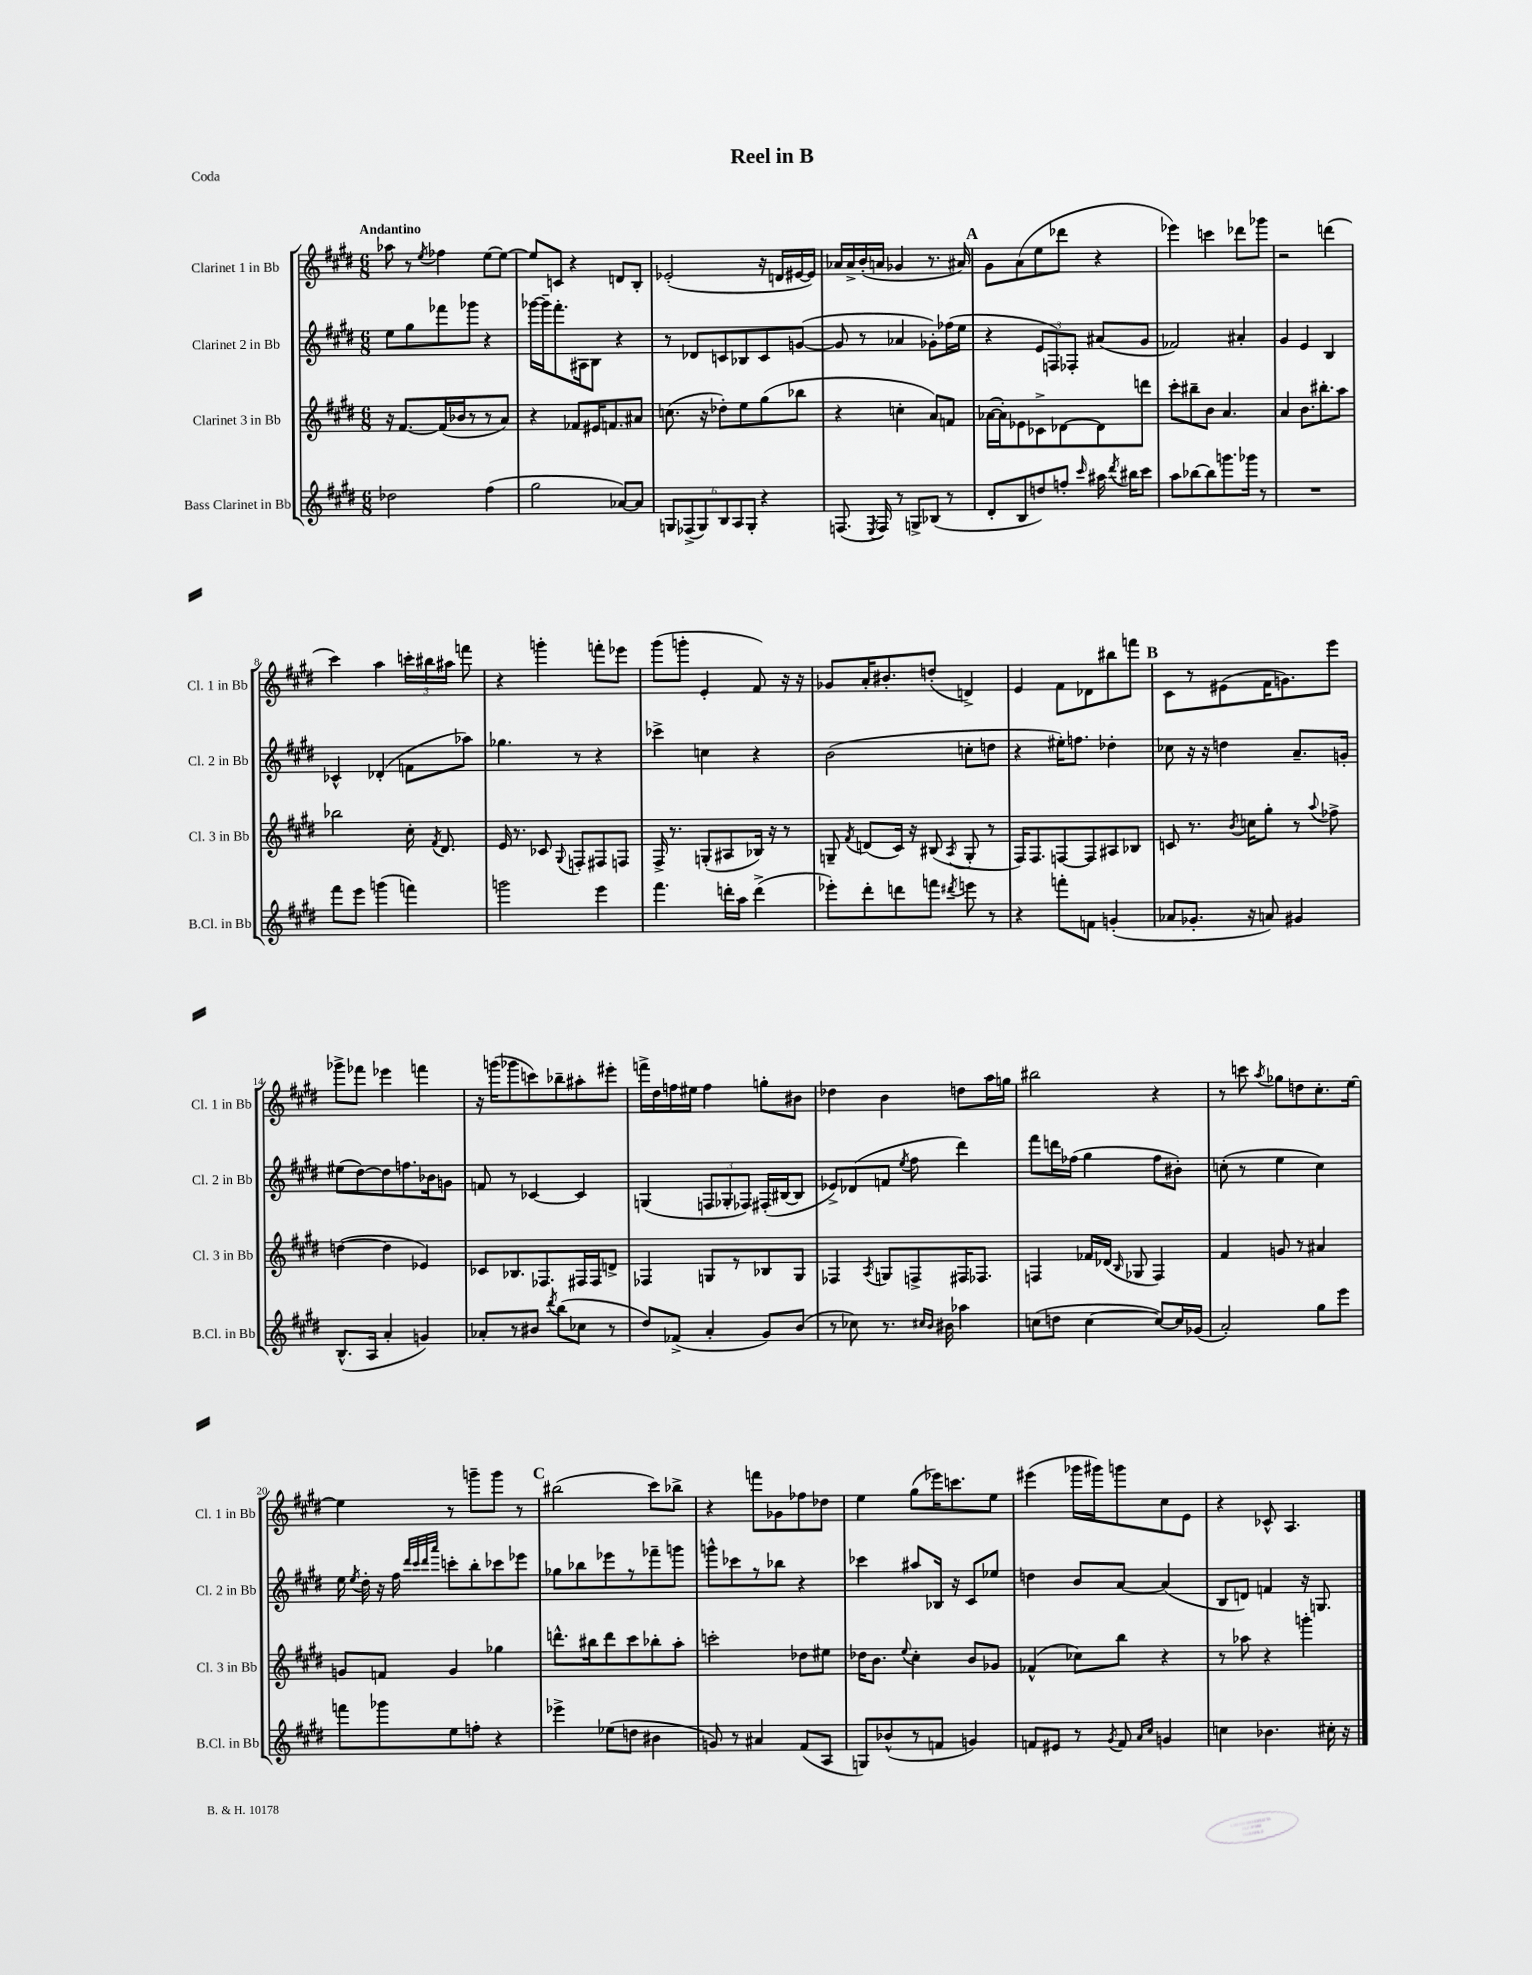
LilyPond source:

\header { title = "Reel in B" piece = "Coda" }
<<
\new StaffGroup <<
\new Staff = "s0" \with { instrumentName = "Clarinet 1 in Bb" shortInstrumentName = "Cl. 1 in Bb" } {
    \clef treble \key e \major \numericTimeSignature \time 6/8 \tempo "Andantino"
    \autoBeamOff aes''8 r8 \acciaccatura { e''8 } fes''4 e''8[~ e''8]~ |
    e''8[ c'8] r4 d'8[ b8]-. |
    ees'2-.( r16 d'16[ eis'16~ eis'16]) |
    aes'16[ aes'16-> b'16-.( a'16] ges'4 r8. ais'16) |
    \mark \markup { \bold "A" } gis'8[ a'8( e''8 des'''8] r4 |
    ees'''4) c'''4 des'''8[ ges'''8] |
    r2 d'''4( |
    cis'''4) a''4 \tuplet 3/2 { c'''16[-. bis''16 ais''16] } f'''8 |
    r4 g'''4-. f'''8[-. ees'''8] |
    gis'''8[( g'''8]-. e'4-. fis'8) r16 r16 |
    ges'8[ a'16-. bis'8.-. d''8]-.( d'4->) |
    e'4 fis'8[ des'8 bis''8 f'''8] |
    \mark \markup { \bold "B" } cis'8[ r8 eis'8( fis'16 g'8.) e'''8] |
    ges'''8[-> fes'''8] ees'''4 f'''4 |
    r16 g'''16[( ges'''8 c'''8) bes''8-- ais''8-. eis'''8]-. |
    f'''16[-> dis''16 f''16 eis''16] f''4 g''8[-. bis'8] |
    des''4 b'4 d''8[ a''16 g''16] |
    bis''2 r4 |
    r8 c'''8 \acciaccatura { a''8 } ges''8[ d''8 cis''8.-. e''16]~ |
    e''4 r8 g'''8[-- g'''8] r8 |
    \mark \markup { \bold "C" } bis''2( cis'''8[) bes''8]-> |
    r4 f'''8[ ges'8 fes''8 des''8] |
    e''4 gis''8[( ees'''16) c'''8. e''8] |
    eis'''4( ges'''16[ gis'''16) g'''8 cis''8 e'8] |
    r4 ces'8-^ a4. \bar "|." |
}
\new Staff = "s1" \with { instrumentName = "Clarinet 2 in Bb" shortInstrumentName = "Cl. 2 in Bb" } {
    \clef treble \key e \major \numericTimeSignature \time 6/8
    \autoBeamOff e''8[ gis''8 fes'''8 ges'''8] r4 |
    ges'''16[~ ges'''16-- fis'''8.-. ais16 b8] r4 |
    r8 des'8[ c'8 bes8 c'8 g'8]~( |
    g'8 r8 aes'4 ges'8[-.) fes''16( e''16] |
    \mark \markup { \bold "A" } r4 \tuplet 3/2 { e'8[ f8) fes8]-. } ais'8[( gis'8] |
    fes'2) ais'4-. |
    gis'4 e'4 b4 |
    ces'4-^ des'4-.( f'8[ aes''8]) |
    ges''4. r8 r4 |
    ces'''4-> c''4 r4 |
    b'2( c''8[-. d''8] |
    r4 eis''16[-.) f''8.] des''4-. |
    \mark \markup { \bold "B" } ces''8 r16 r16 d''4 a'8.[-- g'16]-. |
    eis''8[( dis''8~) dis''8 f''8. bes'16 g'8] |
    f'8 r8 ces'4~ ces'4 |
    g4( \tuplet 3/2 { f8[ ges8-. fes8]) } fis16[-.( bis16~ bis8] |
    ees'8[->) des'8( f'8] \acciaccatura { e''8 } fis''8 dis'''4) |
    fis'''8[ d'''16 fes''16]( gis''4 fes''8[ bis'8]-.) |
    c''8-.( r8 e''4 c''4) |
    e''16 \acciaccatura { e''8 } dis''16-. r16 fis''16 \grace { dis'''32[ cis'''32 dis'''32 a'''32] } c'''8[-. b''8-. ces'''8 ees'''8] |
    \mark \markup { \bold "C" } ges''8[ bes''8 ees'''8 r8 fes'''8-- g'''8] |
    g'''8[-^ ces'''8 r8 bes''8] r4 |
    ces'''4 ais''8[ bes16] r16 cis'8[ ees''8] |
    d''4 b'8[ a'8]~ a'4( |
    b8[ d'8]) f'4 r16 g8. \bar "|." |
}
\new Staff = "s2" \with { instrumentName = "Clarinet 3 in Bb" shortInstrumentName = "Cl. 3 in Bb" } {
    \clef treble \key e \major \numericTimeSignature \time 6/8
    \autoBeamOff r16 fis'8.[~ fis'16( bes'16 r8 r8 a'8]) |
    r4 fes'8[ eis'16 f'8. ais'8] |
    c''8.( r16 des''8[-.) e''8 gis''8( bes''8] |
    r4 c''4-. a'8[) f'8] |
    \mark \markup { \bold "A" } aes'16[~( aes'16-.) ees'8 ces'8-> des'8~ des'8 d'''8] |
    cis'''8[-. bis''8-- b'8] a'4. |
    a'4 b'8.[ bis''8.-. a''8] |
    bes''2 cis''16-. \acciaccatura { fis'8 } dis'8. |
    e'16 r8. ces'8 \appoggiatura { gis8 } f8[-. fis8 f8] |
    fis16-> r8. g8[-.( ais8 bes16]) r16 r8 |
    g8-- \acciaccatura { fis'8 } d'8[( cis'16]) r16 bis8( \acciaccatura { a8 } g8-. r8 |
    fis16[) fis8. f8~ f8 ais8 bes8] |
    \mark \markup { \bold "B" } c'8 r8. \acciaccatura { b'8 } c''16[ gis''8]-. r8 \appoggiatura { a''8 } fes''8-> |
    d''4~( d''4 ees'4) |
    ces'8[ bes8. fes8. fis16 fis16 d'8]-> |
    fes4 g8[ r8 bes8 g8] |
    fes4 \acciaccatura { a8 } g8[ f8-> fis16 fes8.] |
    f4 fes'16[ des'16]( \grace { b16 } ges8 f4) |
    fis'4 g'8 r8 ais'4 |
    g'8[ f'8] g'4 ges''4 |
    \mark \markup { \bold "C" } d'''8.[-^ bis''16 d'''8 cis'''8 bes''8-. a''8]-. |
    c'''2-. des''8[ eis''8] |
    des''16[ b'8.] \appoggiatura { e''8 } cis''4-. b'8[ ges'8] |
    fes'4-^( ces''8[) b''8] r4 |
    r8 aes''8 r4 g'''4-. \bar "|." |
}
\new Staff = "s3" \with { instrumentName = "Bass Clarinet in Bb" shortInstrumentName = "B.Cl. in Bb" } {
    \clef treble \key e \major \numericTimeSignature \time 6/8
    \autoBeamOff des''2 fis''4( |
    gis''2 aes'8[~) aes'8] |
    \tuplet 6/4 { g8[ fes8->( g8) b8 a8 g8]-. } r4 |
    f8.( \acciaccatura { e8 } f16) r8 g8[-> bes8]( r8 |
    \mark \markup { \bold "A" } dis'8[-. b8 d''8) f''8]-. \grace { cis'''16 } ais''16 \acciaccatura { dis'''8 } bis''16[ cis'''8] |
    a''8[ bes''8~ bes''8 g'''8. ges'''16] r8 |
    R2. |
    fis'''8[ e'''8] g'''4( f'''4) |
    g'''2 e'''4 |
    fis'''4. d'''16[-. a''16] d'''4->( |
    ees'''8[-.) dis'''8-. d'''8 f'''8] \acciaccatura { dis'''8 } e'''8 r8 |
    r4 f'''8[-. f'8] g'4-.( |
    \mark \markup { \bold "B" } aes'8[ ges'8.]-. r16 a'8) gis'4 |
    b8.[-^( a16] a'4-. g'4) |
    aes'8[-. r8 bis'8] \acciaccatura { dis'''8 } b''8[( ces''8] r8 |
    dis''8[) fes'8]->( a'4-. gis'8[) b'8]( |
    r8 ces''8) r8. \grace { cis''16[ b'16] } bis'16 aes''4 |
    c''8[( d''8] c''4~ c''8[~) c''16 ges'16]( |
    a'2-.) gis''8[ e'''8] |
    f'''8[ ges'''8 e''8 f''8]-. r4 |
    \mark \markup { \bold "C" } ees'''4-> ees''8[( d''8] bis'4 |
    g'8) r8 ais'4 fis'8[( a8] |
    g8[) bes'8-^( r8 f'8] g'4) |
    f'8[ eis'8] r8 \acciaccatura { gis'8 } f'8 \grace { a'16[ cis''16] } g'4 |
    c''4 bes'4. cis''16-. r16 \bar "|." |
}
>>
>>
